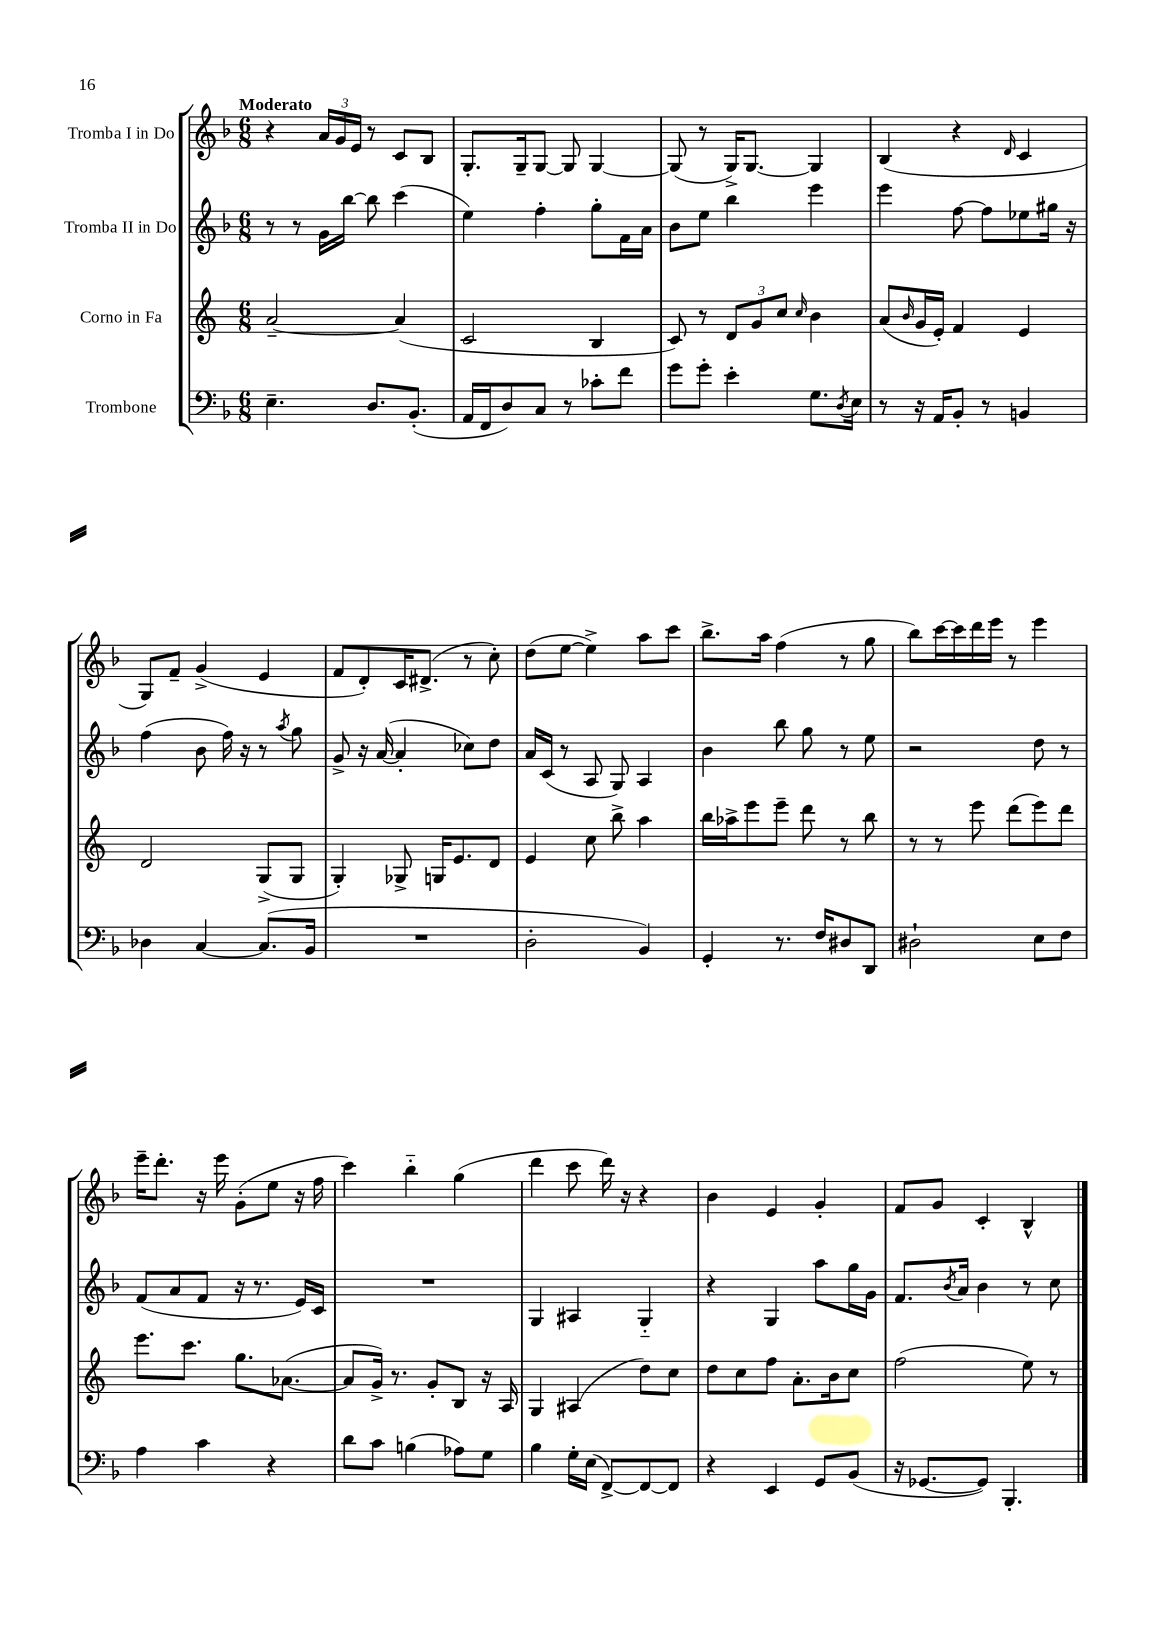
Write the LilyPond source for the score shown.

<<
\new StaffGroup <<
\new Staff = "s0" \with { instrumentName = "Tromba I in Do" } {
    \clef treble \key f \major \numericTimeSignature \time 6/8 \tempo "Moderato"
    r4 \tuplet 3/2 { a'16 g'16 e'16 } r8 c'8 bes8 |
    g8.-. g16-- g8~ g8 g4~ |
    g8( r8 g16->) g8.~ g4 |
    bes4( r4 \grace { d'16 } c'4 |
    g8) f'8-- g'4->( e'4 |
    f'8 d'8-.) c'16 dis'8.->( r8 c''8-.) |
    d''8( e''8~ e''4->) a''8 c'''8 |
    bes''8.-> a''16 f''4( r8 g''8 |
    bes''8) c'''16~ c'''16 d'''16 e'''16 r8 e'''4 |
    e'''16-- d'''8.-. r16 e'''16 g'8-.( e''8 r16 f''16 |
    c'''4) bes''4-_ g''4( |
    d'''4 c'''8 d'''16) r16 r4 |
    bes'4 e'4 g'4-. |
    f'8 g'8 c'4-. bes4-^ \bar "|." |
}
\new Staff = "s1" \with { instrumentName = "Tromba II in Do" } {
    \clef treble \key f \major \numericTimeSignature \time 6/8
    r8 r8 g'16 bes''16~ bes''8 c'''4( |
    e''4) f''4-. g''8-. f'16 a'16 |
    bes'8 e''8 bes''4 e'''4 |
    e'''4 f''8~ f''8 ees''8 gis''16 r16 |
    f''4( bes'8 f''16) r16 r8 \acciaccatura { a''8 } g''8 |
    g'8-> r16 a'16~( a'4-. ces''8) d''8 |
    a'16 c'16( r8 a8 g8) a4 |
    bes'4 bes''8 g''8 r8 e''8 |
    r2 d''8 r8 |
    f'8( a'8 f'8 r16 r8. e'16) c'16 |
    R2. |
    g4 ais4 g4-_ |
    r4 g4 a''8 g''16 g'16 |
    f'8. \acciaccatura { bes'8 } a'16 bes'4 r8 c''8 \bar "|." |
}
\new Staff = "s2" \with { instrumentName = "Corno in Fa" } {
    \clef treble \key c \major \numericTimeSignature \time 6/8
    a'2~-- a'4( |
    c'2 b4 |
    c'8) r8 \tuplet 3/2 { d'8 g'8 c''8 } \grace { c''16 } b'4 |
    a'8( \grace { b'16 } g'16 e'16-.) f'4 e'4 |
    d'2 g8->( g8 |
    g4-.) ges8-> g16 e'8. d'8 |
    e'4 c''8 b''8-> a''4 |
    b''16 aes''16-> e'''8 e'''8-- d'''8 r8 b''8 |
    r8 r8 e'''8 d'''8( e'''8) d'''8 |
    e'''8. c'''8. g''8. aes'8.~( |
    aes'8 g'16->) r8. g'8-. b8 r16 a16 |
    g4 ais4( d''8) c''8 |
    d''8 c''8 f''8 a'8.-. b'16 c''8 |
    f''2( e''8) r8 \bar "|." |
}
\new Staff = "s3" \with { instrumentName = "Trombone" } {
    \clef bass \key f \major \numericTimeSignature \time 6/8
    e4.-- d8. bes,8.-.( |
    a,16 f,16 d8) c8 r8 ces'8-. f'8 |
    g'8 g'8-. e'4-. g8. \acciaccatura { d8 } e16 |
    r8 r16 a,16 bes,8-. r8 b,4 |
    des4 c4~ c8.( bes,16 |
    R2. |
    d2-. bes,4) |
    g,4-. r8. f16 dis8 d,8 |
    dis2-! e8 f8 |
    a4 c'4 r4 |
    d'8 c'8 b4( aes8) g8 |
    bes4 g16-. e16( f,8~->) f,8~ f,8 |
    r4 e,4 g,8 bes,8( |
    r16 ges,8.~ ges,8) bes,,4.-. \bar "|." |
}
>>
>>
\layout { \context { \Score \remove "Bar_number_engraver" } }
